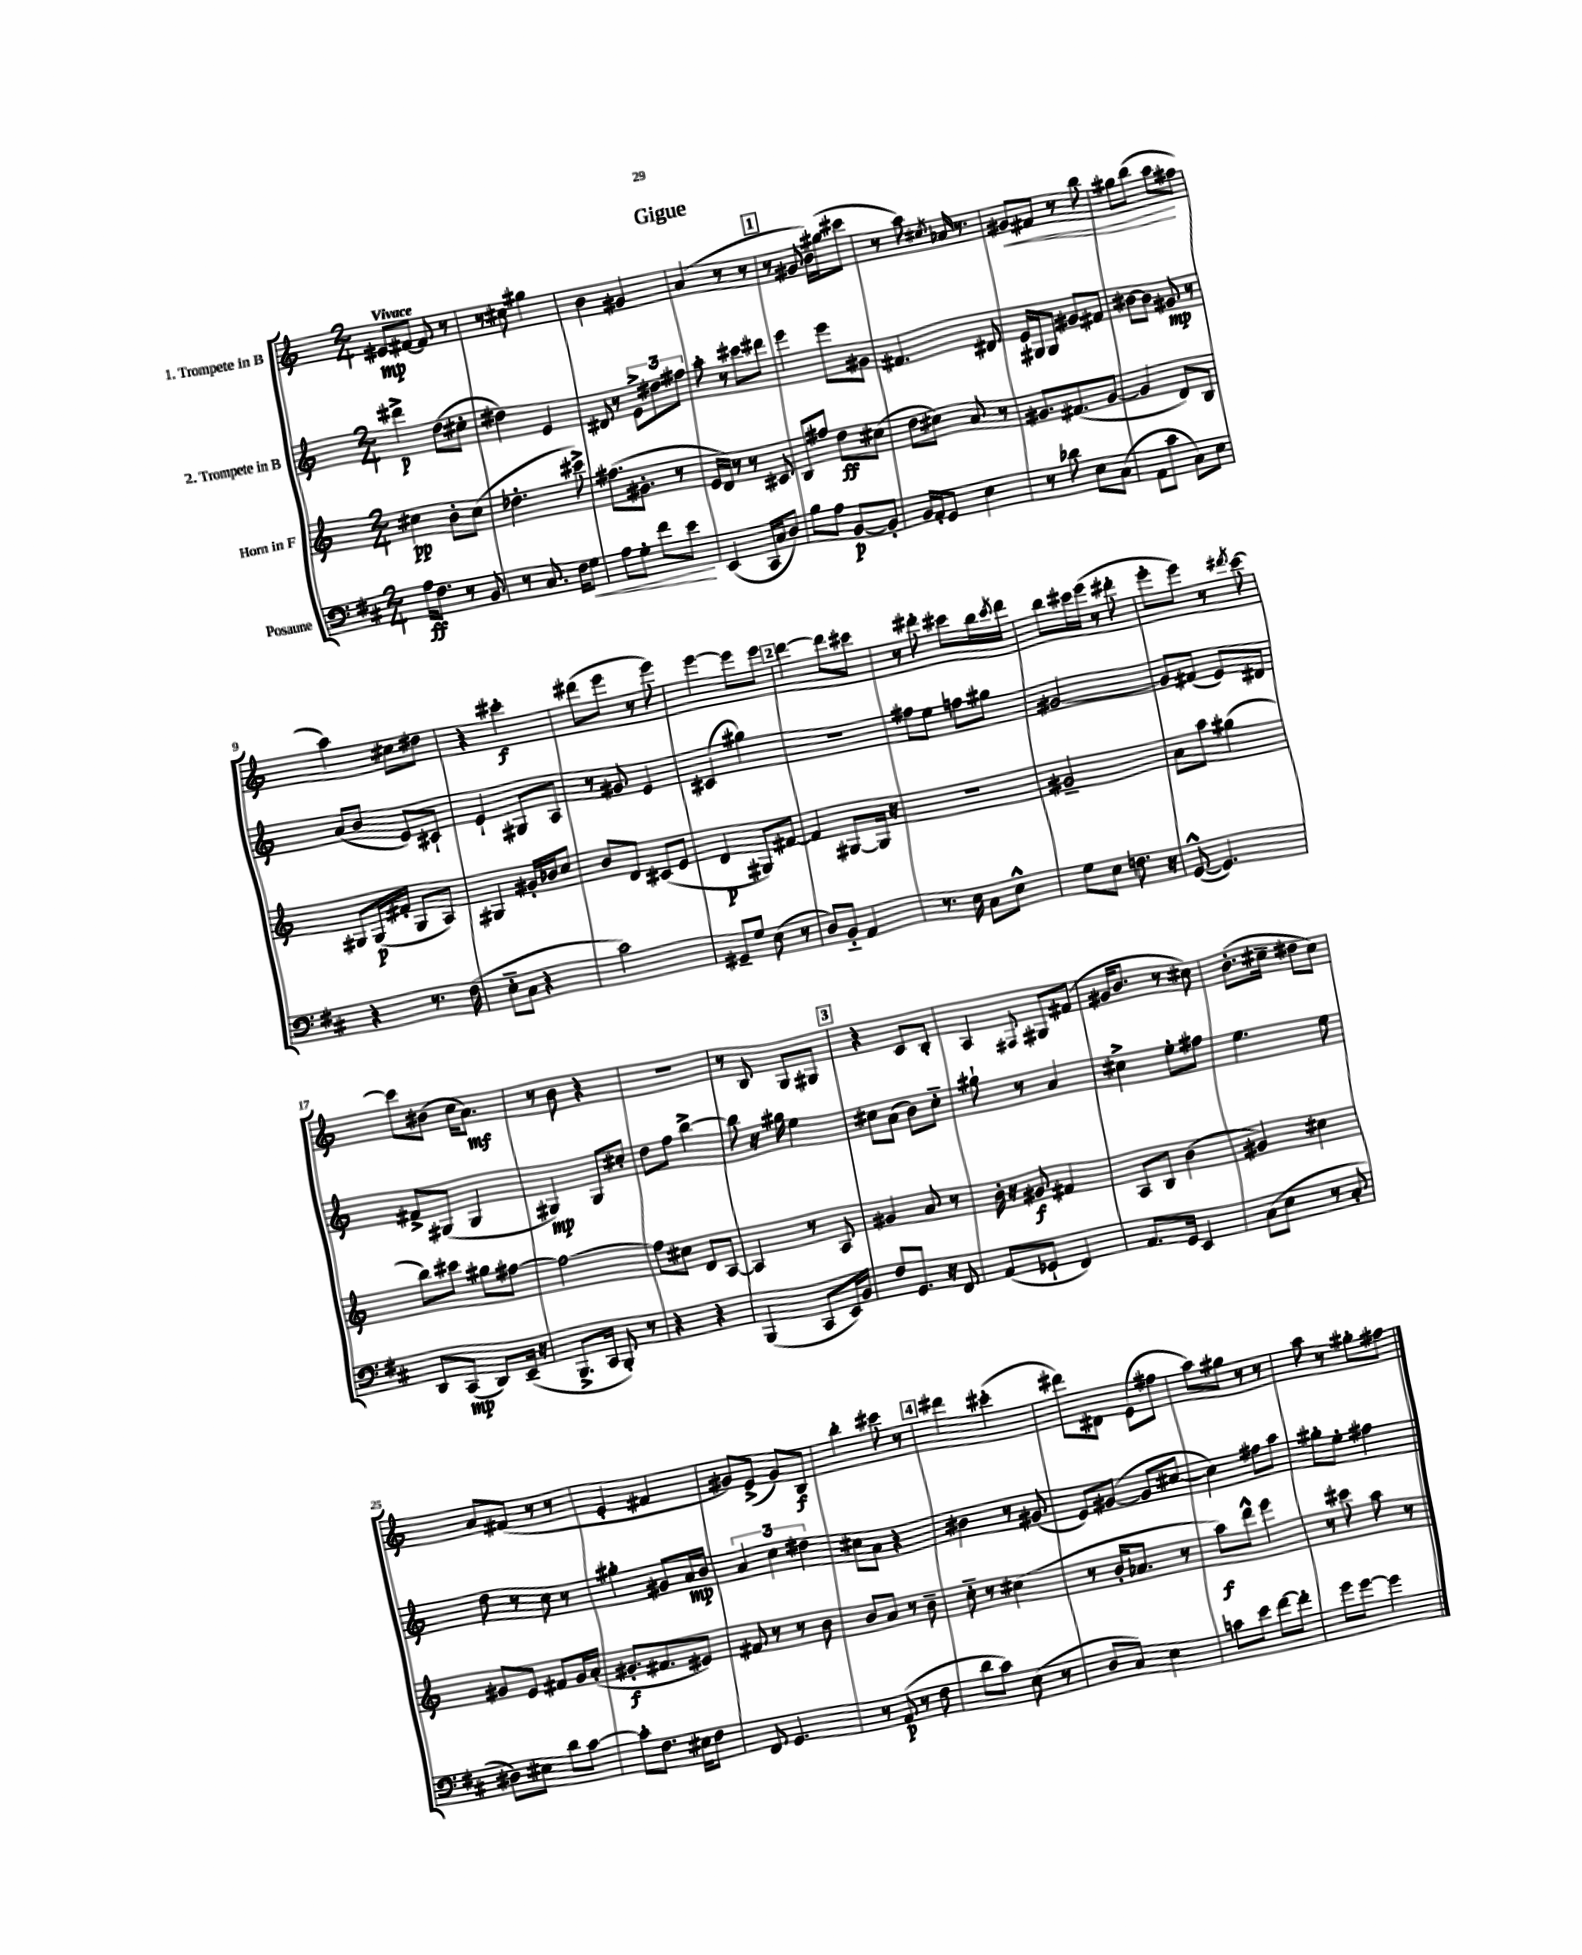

**kern	**dynam	**kern	**dynam	**kern	**dynam	**kern	**dynam
*part4	*part4	*part3	*part3	*part2	*part2	*part1	*part1
*staff4	*staff4	*staff3	*staff3	*staff2	*staff2	*staff1	*staff1
*I"Posaune	*	*I"Horn in F	*	*I"2. Trompete in B	*	*I"1. Trompete in B	*
*clefF4	*	*clefG2	*	*clefG2	*	*clefG2	*
*k[f#c#]	*	*k[]	*	*k[]	*	*k[]	*
*M2/4	*	*M2/4	*	*M2/4	*	*M2/4	*
=1	=1	=1	=1	=1	=1	=1	=1
!	!	!	!	!	!	!LO:TX:a:B:t=Vivace	!
16A\KL	ff	4cc#X\	pp	4ddd#X^\	p	8e#X/L	mp
8.F#\J	.	.	.	.	.	.	.
.	.	.	.	.	.	[8f#X/J	.
8r	.	8b'\L	.	(8dd\L	.	8f#/]	.
8BB/	.	(8cc#\J	.	8cc#X'\J	.	8r	.
=2	=2	=2	=2	=2	=2	=2	=2
8r	.	4.dd-X'\	.	4dd#X\)	.	8r	.
8.C#/	.	.	.	.	.	8cc#X\	.
.	.	.	.	4e/	.	4gg#X\	.
16F#\KL	.	.	.	.	.	.	.
!	!LO:HP:b	!	!	!	!	!	!
8G\J	<	8ccc#X^\)	.	.	.	.	.
=3	=3	=3	=3	=3	=3	=3	=3
8A\L	.	(8.ff#X\L	.	8d#X/	.	4b\	.
8G'\J	.	.	.	8r	.	.	.
.	.	8.g#X'\J	.	.	.	.	.
8f#\L	.	.	.	12e^\L	.	4g#X/	.
.	.	.	.	12dd#X\	.	.	.
8e\J	.	8r	.	.	.	.	.
.	.	.	.	12ff#X\J	.	.	.
.	[	.	.	.	.	.	.
=4	=4	=4	=4	=4	=4	=4	=4
(4EE/	.	16e/LL	.	8aa'\	.	(4a/	.
.	.	16d/JJ)	.	.	.	.	.
.	.	8r	.	8r	.	.	.
16CC#/LL	.	8r	.	8ccc#X\L	.	8r	.
16C#/J	.	.	.	.	.	.	.
8D/J)	.	8c#X/	.	8ddd#X\J	.	8r	.
!!LO:REH:place=s1:t=1
=5	=5	=5	=5	=5	=5	=5	=5
8B\L	.	8B/L	.	4eee\	.	8r	.
8A\J	.	8ff#X/J	.	.	.	8g#X/	.
[8BB/L	p	8dd\L	ff	8eee\L	.	16b\LL)	.
.	.	.	.	.	.	(16gg#X\J	.
8BB'/J]	.	(8cc#X\J	.	8g#X\J	.	8ccc#X\J	.
=6	=6	=6	=6	=6	=6	=6	=6
16BB/LL	.	8dd\L	.	4.f#X/	.	8r	.
16AA'/J	.	.	.	.	.	.	.
8GG/J	.	8cc#X\J)	.	.	.	8aa\)	.
.	.	.	.	.	.	8qcc#X/	.
4E\	.	8a/	.	.	.	16a-X/	.
.	.	.	.	.	.	8.r	.
.	.	8r	.	8d#X/	.	.	.
=7	=7	=7	=7	=7	=7	=7	=7
!	!	!	!	!	!	!	!LO:HP:b
8r	.	8.g#X/L	.	16e/LL	.	8g#X/L	<
.	.	.	.	16G#X/J	.	.	.
8d-X\	.	.	.	8G#/J	.	8f#X/J	.
.	.	(8.f#X/	.	.	.	.	.
8E\L	.	.	.	8g#X/L	.	8r	.
(8C#\J	.	[8g#/J	.	8f#X/J	.	8bb\	.
=8	=8	=8	=8	=8	=8	=8	=8
8AA\L	.	4g#/]	.	[8b#X\L	.	8gg#X\L	.
8c#\J	.	.	.	8b#\J]	.	(8bb\J	.
8C#\L)	.	8d/L)	.	8g#X/	mp	8aa\L	.
8E\J	.	8B/J	.	8r	.	8ff#X\J	[
!!LO:LB:g=z
=9	=9	=9	=9	=9	=9	=9	=9
4r	.	8G#X/L	.	(8a/L	.	4aa\)	.
.	.	(16G#/L	p	8b/J	.	.	.
.	.	16f#X'/JJ	.	.	.	.	.
8.r	.	8G#/L	.	8e/L)	.	8cc#X\L	.
.	.	8A/J)	.	8c#X`/J	.	8dd#X\J	.
(16F#\	.	.	.	.	.	.	.
=10	=10	=10	=10	=10	=10	=10	=10
8E\L	.	4G#X/	.	4e`/	.	4r	.
8C#\J	.	.	.	.	.	.	.
4r	.	16g#X'/LL	.	8G#X/L	.	4ccc#X'\	f
.	.	16b-X/J	.	.	.	.	.
.	.	8cc/J	.	8A/J	.	.	.
=11	=11	=11	=11	=11	=11	=11	=11
2c#\)	.	8b/L	.	8r	.	(8ddd#X\L	.
.	.	8d/J	.	8g#X/	.	8eee\J	.
.	.	(8c#X/L	.	4e/	.	8r	.
.	.	8e/J	.	.	.	8eee\)	.
=12	=12	=12	=12	=12	=12	=12	=12
8GG#X~/L	.	4d/	p	(4c#X/	.	[4eee\	.
8G/J	.	.	.	.	.	.	.
(8E\	.	8G#X/L)	.	4gg#X\)	.	8eee\L]	.
8r	.	[8f#X/J	.	.	.	8eee\J	.
!!LO:REH:place=s1:t=2
=13	=13	=13	=13	=13	=13	=13	=13
8D/L)	.	4f#/]	.	2r	.	[4ddd\	.
8BB/J	.	.	.	.	.	.	.
4AA/	.	[8G#X/L	.	.	.	8ddd\L]	.
.	.	16G#/Jk]	.	.	.	8ccc#X\J	.
.	.	16r	.	.	.	.	.
=14	=14	=14	=14	=14	=14	=14	=14
8.r	.	2r	.	8ff#X\L	.	8r	.
.	.	.	.	8ee\J	.	8ddd#X'\	.
16E\	.	.	.	.	.	.	.
8C#\L	.	.	.	8ffn\L	.	8ccc#X\L	.
8E^^\J	.	.	.	8gg#X\J	.	16bb\L	.
.	.	.	.	.	.	8qccc#/	.
.	.	.	.	.	.	16ddd#\JJ	.
=15	=15	=15	=15	=15	=15	=15	=15
8G\L	.	2g#X~/	.	[2g#X/	.	8bb\L	.
8E\J	.	.	.	.	.	16ccc#X\L	.
.	.	.	.	.	.	(16eee\JJ	.
8.Fn\	.	.	.	.	.	8r	.
.	.	.	.	.	.	8ddd#X'\	.
16r	.	.	.	.	.	.	.
=16	=16	=16	=16	=16	=16	=16	=16
([8GG^^/	.	8a\L	.	8g#/L]	.	8eee'\L	.
4.GG/])	.	8aa\J	.	(8f#X/J	.	8eee\J)	.
.	.	(4gg#X\	.	8e/L)	.	8r	.
.	.	.	.	.	.	8qddd#X/	.
.	.	.	.	8d#X/J	.	[8ccc\	.
!!LO:LB:g=z
=17	=17	=17	=17	=17	=17	=17	=17
8DD/L	.	8bb\L)	.	8f#X^/L	.	8ccc\L]	.
(8CC#/J	mp	8ccc#X\J	.	(8G#X/J	.	(8b#X\J	.
8DD/L)	.	8gg#X\L	.	4G#/	.	16cc\KL	.
.	.	.	.	.	.	8.a\J)	mf
(16EE~/Jk	.	[8ff#X\J	.	.	.	.	.
16r	.	.	.	.	.	.	.
=18	=18	=18	=18	=18	=18	=18	=18
8.BBB^/L	.	2ff#\_	.	4G#X/)	mp	8r	.
.	.	.	.	.	.	8b\	.
16CC#/Jk	.	.	.	.	.	.	.
8BBB'/)	.	.	.	8G#/L	.	4r	.
8r	.	.	.	8cc#X'/J	.	.	.
=19	=19	=19	=19	=19	=19	=19	=19
4r	.	8ff#\L]	.	8dd\L	.	2r	.
.	.	8cc#X\J	.	8ff\J	.	.	.
4r	.	8d/L	.	[4bb^\	.	.	.
.	.	[8A/J	.	.	.	.	.
=20	=20	=20	=20	=20	=20	=20	=20
(4BBB/	.	4A/]	.	8bb\]	.	8r	.
.	.	.	.	16r	.	8B/	.
.	.	.	.	16gg#X\	.	.	.
8CC#/L	.	8r	.	4ee\	.	8G/L	.
16EE/L)	.	8A/	.	.	.	8G#X/J	.
16BB/JJ	.	.	.	.	.	.	.
!!LO:REH:place=s1:t=3
=21	=21	=21	=21	=21	=21	=21	=21
8F#/L	.	4g#X/	.	8cc#X\L	.	4r	.
8.GG/J	.	.	.	(8a\J	.	.	.
.	.	8a/	.	8b\L)	.	8c/L	.
16r	.	.	.	.	.	.	.
8FF#/	.	8r	.	8cc#\J	.	8B'/J	.
=22	=22	=22	=22	=22	=22	=22	=22
(8AA/L	.	16b'\	.	8gg#X`\	.	4A/	.
.	.	16r	.	.	.	.	.
8GG-X`/J	.	8g#X/	f	8r	.	.	.
.	.	.	.	.	.	8qqF#X/	.
4FF#/)	.	4f#X/	.	4a/	.	8G#X/L	.
.	.	.	.	.	.	(8f#X/J	.
=23	=23	=23	=23	=23	=23	=23	=23
8.AA/L	.	8A/L	.	4cc#X^\	.	16g#X/KL	.
.	.	.	.	.	.	8.b/J	.
.	.	8B/J	.	.	.	.	.
16GG/Jk	.	.	.	.	.	.	.
4EE/	.	(4b\	.	8ee'\L	.	8r	.
.	.	.	.	8ff#X\J	.	8cc#X\)	.
=24	=24	=24	=24	=24	=24	=24	=24
(8C#\L	.	4g#X/)	.	4.ee\	.	(8.b'\L	.
8E\J	.	.	.	.	.	.	.
.	.	.	.	.	.	16cc#X~\Jk	.
8r	.	4cc#X\	.	.	.	8dd#X\L	.
8C#'/	.	.	.	8ee\	.	8cc#\J)	.
!!LO:LB:g=z
=25	=25	=25	=25	=25	=25	=25	=25
8D#X\L)	.	8g#X/L	.	8dd\	.	8a/L	.
8E#X\J	.	8e/J	.	8r	.	(8f#X/J	.
8d\L	.	8f#X/L	.	8cc\	.	8r	.
[8c#\J	.	16g#/L	.	8r	.	8r	.
.	.	(16a'/JJ	.	.	.	.	.
=26	=26	=26	=26	=26	=26	=26	=26
8c#'\L]	.	8.g#X'/L	f	4gg#X'\	.	4e'/	.
8.F#\J	.	.	.	.	.	.	.
.	.	8.f#X/	.	.	.	.	.
.	.	.	.	8g#X/L	.	4f#X/	.
16E#X\KL	.	.	.	.	.	.	.
8F#\J	.	8e#X/J)	.	16a/L	mp	.	.
.	.	.	.	16b/JJ	.	.	.
=27	=27	=27	=27	=27	=27	=27	=27
8FF#/	.	8f#X/	.	6a/	.	8g#X/L)	.
4.GG/	.	8r	.	.	.	(8e^/J	.
.	.	.	.	6cc\	.	.	.
.	.	8r	.	.	.	8g#/L)	.
.	.	.	.	6dd#X\	.	.	.
.	.	8b\	.	.	.	8B/J	f
=28	=28	=28	=28	=28	=28	=28	=28
8r	.	8b/L	.	8cc#X\L	.	4bb'\	.
(8AA/	p	8a/J	.	8a\J	.	.	.
8r	.	8r	.	4r	.	8ccc#X\	.
8F#\	.	8b~\	.	.	.	8r	.
!!LO:REH:place=s1:t=4
=29	=29	=29	=29	=29	=29	=29	=29
8d\L	.	8cc\	.	4b#X\	.	4ddd#X\	.
8c#\J)	.	8r	.	.	.	.	.
(8E\	.	(4cc#X\	.	8r	.	(4ccc#X'\	.
8r	.	.	.	(8g#X/	.	.	.
=30	=30	=30	=30	=30	=30	=30	=30
8D/L	.	8r	.	8e/L)	.	8ddd#X\L)	.
8C#/J)	.	16b'/KL	.	([8g#X/J	.	8d#X\J	.
.	.	8.a-X/J	.	.	.	.	.
4E\	.	.	.	8g#/L]	.	(8e\L	.
.	.	8r	.	[8cc#X/J	.	8ff#X\J	.
=31	=31	=31	=31	=31	=31	=31	=31
8cn\L	.	8aa\L)	f	4cc#\])	.	8aa\L)	.
8e\J	.	8ddd^^\J	.	.	.	8gg#X\J	.
[8f#\L	.	4eee\	.	8ff#X\L	.	8r	.
8f#'\J]	.	.	.	8aa\J	.	8r	.
=32	=32	=32	=32	=32	=32	=32	=32
8g\L	.	8r	.	8gg#X'\L	.	8aa\	.
[8g\J	.	8ccc#X\	.	8ee'\J	.	8r	.
4g\]	.	8aa\	.	4ff#X\	.	8gg#X'\L	.
.	.	8r	.	.	.	8ff#X\J	.
==	==	==	==	==	==	==	==
*-	*-	*-	*-	*-	*-	*-	*-
